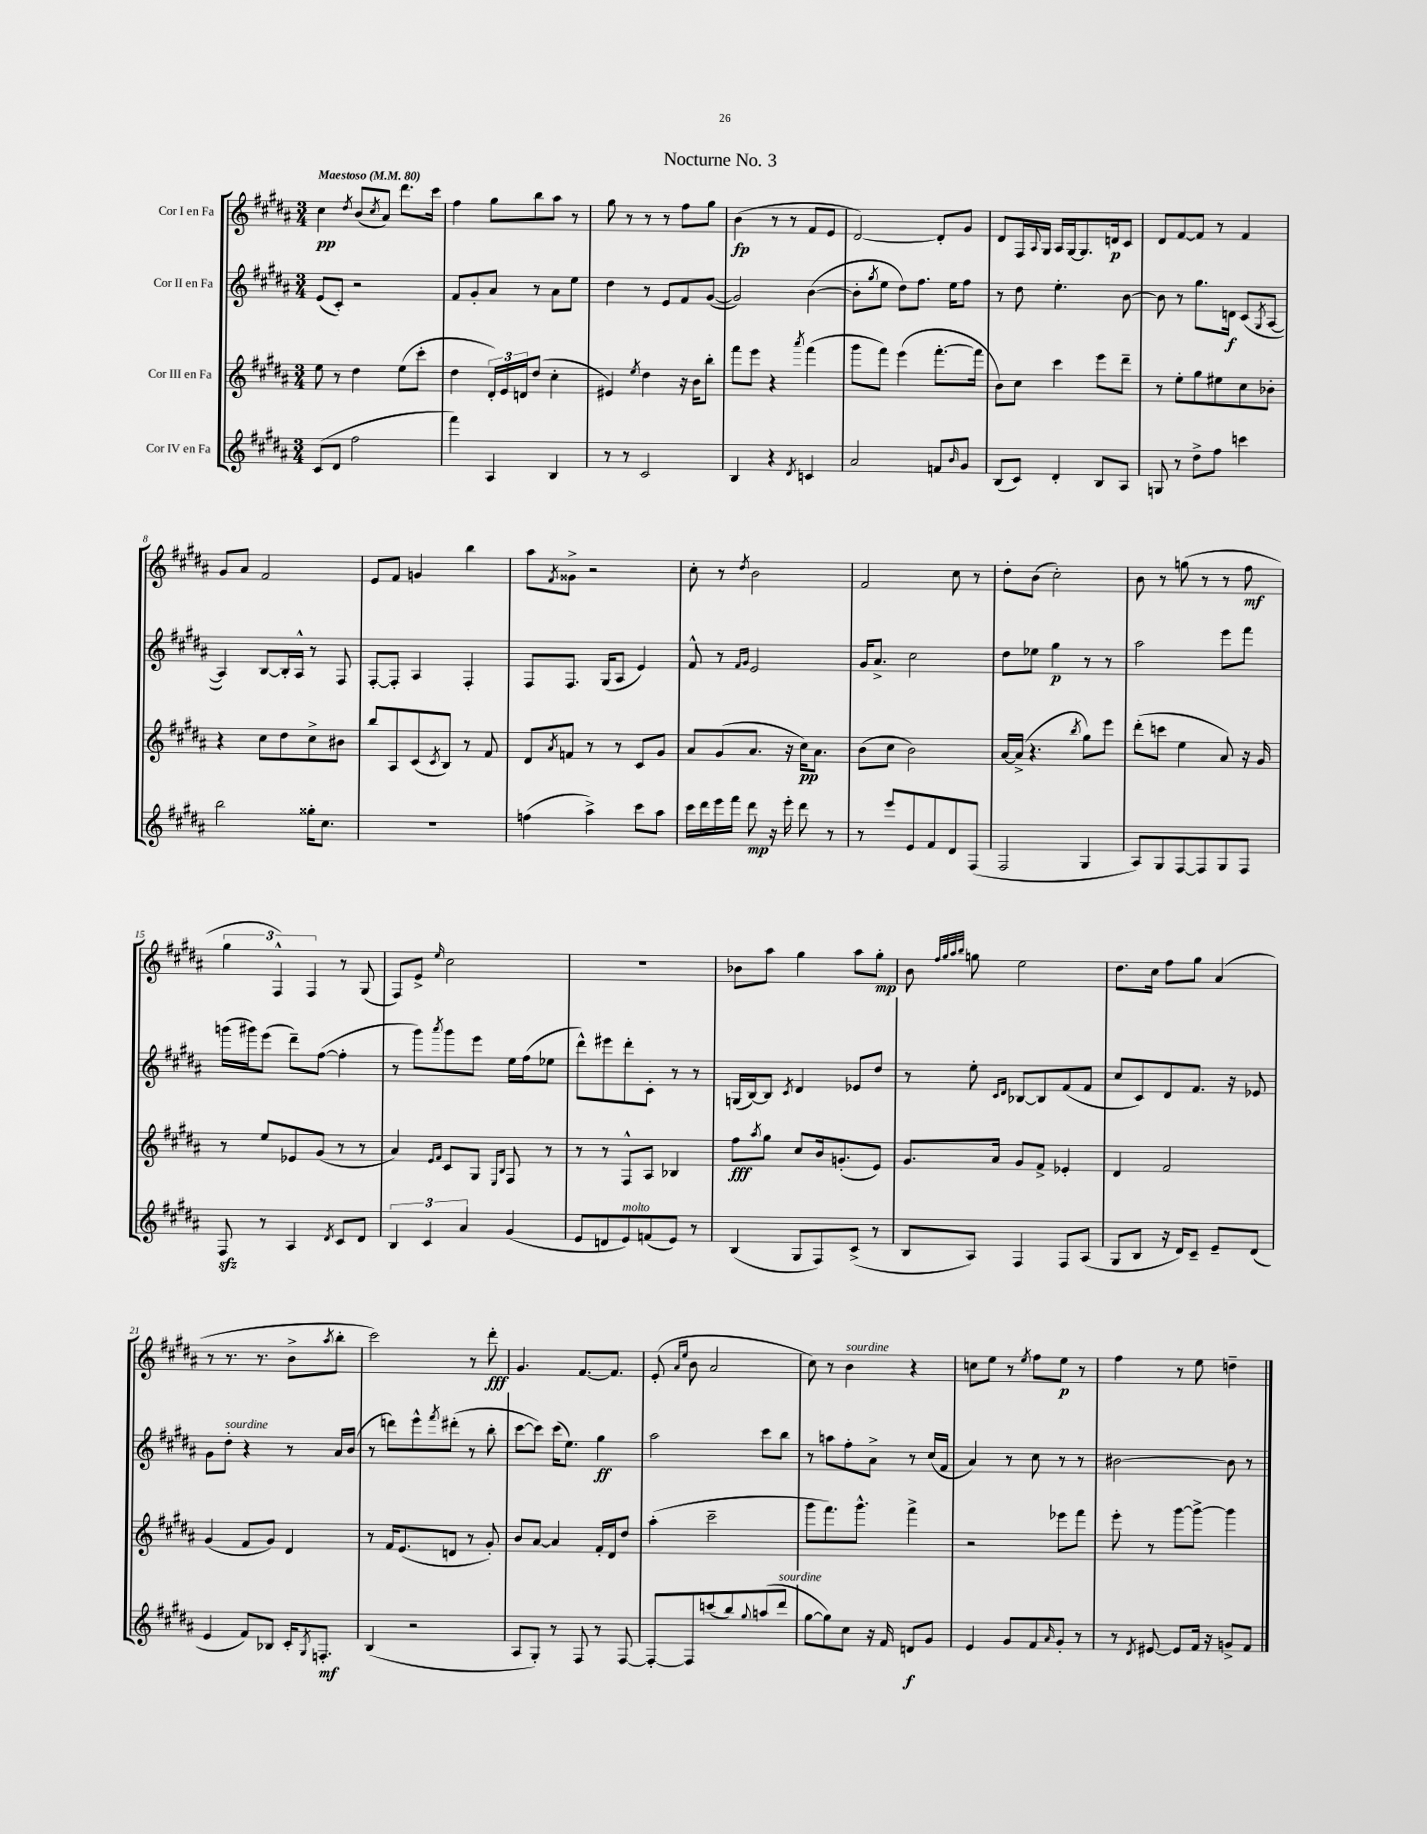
\header { title = "Nocturne No. 3" }
<<
\new StaffGroup <<
\new Staff = "s0" \with { instrumentName = "Cor I en Fa" } {
    \clef treble \key b \major \numericTimeSignature \time 3/4 \tempo "Maestoso" 4 = 80
    cis''4\pp \acciaccatura { dis''8 } b'8( \acciaccatura { cis''8 } ais'8) dis'''8. cis'''16 |
    fis''4 gis''8 b''8 ais''8 r8 |
    gis''8 r8 r8 r8 fis''8 gis''8 |
    b'4\fp( r8 r8 fis'8 e'8 |
    dis'2~) dis'8-. gis'8 |
    dis'8 fis16 \appoggiatura { ais8 } gis16 ais16 gis16~ gis8. d'16\p cis'8 |
    dis'8 fis'8~ fis'8 r8 fis'4 |
    gis'8 ais'8 fis'2 |
    e'8 fis'8 g'4 b''4 |
    ais''8 \acciaccatura { fis'8 } gisis'8-> r2 |
    cis''8-. r8 \acciaccatura { dis''8 } b'2 |
    fis'2 cis''8 r8 |
    dis''8-. b'8( cis''2-.) |
    b'8 r8 g''8( r8 r8 fis''8\mf |
    \tuplet 3/2 { gis''4 fis4-^) fis4 } r8 gis8( |
    fis8) e'8-> \grace { e''16 } cis''2 |
    R2. |
    bes'8 ais''8 gis''4 ais''8 gis''8-.\mp |
    b'8 \grace { fis''32 gis''32 ais''32 b''32 } g''8 e''2 |
    dis''8. cis''16 fis''8 gis''8 ais'4( |
    r8 r8. r8. b'8-> \acciaccatura { ais''8 } b''8-. |
    cis'''2) r8 dis'''8-.\fff |
    gis'4. fis'8.~ fis'8. |
    e'8-.( \grace { ais'16 e''16 } b'8 ais'2 |
    cis''8) r8 b'4^\markup { \italic "sourdine" } r4 |
    c''8 e''8 r8 \acciaccatura { e''8 } fis''8 e''8\p r8 |
    fis''4 r8 e''8 d''4-- \bar "|." |
}
\new Staff = "s1" \with { instrumentName = "Cor II en Fa" } {
    \clef treble \key b \major \numericTimeSignature \time 3/4
    e'8( cis'8-.) r2 |
    fis'8 gis'8-. ais'8 r8 ais'8 e''8 |
    dis''4 r8 e'8 fis'8 gis'8~( |
    gis'2) b'4~( |
    b'8-. \acciaccatura { gis''8 } e''8 dis''8) fis''8. e''16 fis''8 |
    r8 dis''8 e''4.-. b'8~ |
    b'8 r8 gis''8. d'16\f cis'8( \acciaccatura { gis8 } ais8~ |
    ais4) b8~ b16-. ais16-^ r8 fis8 |
    fis8~-. fis8-. ais4 fis4-. |
    fis8 fis8. gis16( ais8 e'4) |
    fis'8-^ r8 \grace { fis'16 gis'16 } e'2 |
    gis'16 ais'8.-> cis''2 |
    dis''8 ees''8 gis''4\p r8 r8 |
    ais''2 e'''8 fis'''8 |
    g'''16( gis'''16) e'''8( dis'''8--) fis''8~( fis''4-. |
    r8 gis'''8) \acciaccatura { ais'''8 } gis'''8 e'''8 e''16 fis''16( ees''8 |
    dis'''8-^) eis'''8 dis'''8-. cis'8-. r8 r8 |
    g16( b16~) b8 \acciaccatura { cis'8 } dis'4 ees'8 dis''8 |
    r8 e''8-. \grace { cis'16 dis'16 } bes8~ bes8 fis'8( fis'8 |
    cis''8 cis'8) dis'8 fis'8. r16 ees'8 |
    gis'8 dis''8-.^\markup { \italic "sourdine" } r4 r8 ais'16 b'16( |
    r8 d'''8) e'''8-^ \acciaccatura { fis'''8 } dis'''8-.( r8 b''8-. |
    cis'''8~ cis'''8) cis'''16( e''8.) gis''4\ff |
    ais''2 cis'''8 b''8 |
    r8 a''8 fis''8-. ais'8-> r8 cis''16( fis'16 |
    ais'4) r8 cis''8 r8 r8 |
    bis'2~ bis'8 r8 \bar "|." |
}
\new Staff = "s2" \with { instrumentName = "Cor III en Fa" } {
    \clef treble \key b \major \numericTimeSignature \time 3/4
    e''8 r8 dis''4 e''8( cis'''8-. |
    dis''4 \tuplet 3/2 { dis'16-.) e'16 d'16 } dis''8( cis''4-. |
    eis'4) \acciaccatura { e''8 } dis''4 r16 b'16 b''8-. |
    fis'''8 e'''8 r4 \acciaccatura { ais'''8 } fis'''4( |
    gis'''8 fis'''8) e'''4( fis'''8.~-. fis'''16 |
    b'8) cis''8 cis'''4 e'''8 dis'''8-- |
    r8 e''8-. gis''8 eis''8 cis''8 bes'8-. |
    r4 cis''8 dis''8 cis''8-> bis'8 |
    b''8 ais8 cis'8( \acciaccatura { cis'8 } b8) r8 fis'8 |
    dis'8 \acciaccatura { ais'8 } f'8 r8 r8 cis'8 gis'8 |
    ais'8 gis'8( ais'8. r16 cis''16\pp) ais'8. |
    b'8( cis''8 b'2) |
    ais'16~ ais'16->( r4. \acciaccatura { b''8 } gis''8) e'''8 |
    dis'''8-.( c'''8 e''4 ais'8) r16 gis'16 |
    r8 e''8 ees'8 gis'8( r8 r8 |
    ais'4) \grace { e'16 fis'16 } cis'8 gis8 \grace { e16 b16 } fis8 r8 |
    r8 r8 fis8-^ ais8 bes4 |
    fis''8\fff \acciaccatura { ais''8 } gis''8 cis''8 b'16 g'8.-.( e'8) |
    gis'8. ais'16 gis'8 fis'8-> ees'4-. |
    dis'4 fis'2 |
    gis'4( fis'8 gis'8) dis'4 |
    r8 fis'16 e'8.( d'8 r8 gis'8-.) |
    b'8 ais'8~ ais'4 fis'16-. dis'16 dis''8 |
    ais''4-.( cis'''2-- |
    gis'''8 fis'''8.) gis'''8.-^ fis'''4-> |
    r2 ees'''8 fis'''8 |
    e'''8-. r8 gis'''8~ gis'''8~-> gis'''4 \bar "|." |
}
\new Staff = "s3" \with { instrumentName = "Cor IV en Fa" } {
    \clef treble \key b \major \numericTimeSignature \time 3/4
    cis'8( dis'8 fis''2 |
    fis'''4) ais4 b4 |
    r8 r8 cis'2 |
    b4 r4 \acciaccatura { dis'8 } c'4 |
    ais'2 f'8 \grace { b'16 } gis'8 |
    b8( cis'8) dis'4-. b8 ais8 |
    g8 r8 dis''8-> fis''8 c'''4 |
    b''2 gisis''16-. cis''8. |
    R2. |
    f''4( ais''4->) cis'''8 ais''8 |
    cis'''16 dis'''16 e'''16 fis'''16 dis'''8\mp r16 e'''16-. dis'''8 r8 |
    r8 e'''8 e'8 fis'8 dis'8 fis8( |
    fis2 gis4 |
    ais8) gis8 fis8~ fis8 gis8 fis8 |
    fis8\sfz r8 ais4 \acciaccatura { dis'8 } cis'8 dis'8 |
    \tuplet 3/2 { b4 cis'4 ais'4 } gis'4( |
    e'8 d'8 e'8^\markup { \italic "molto" }) f'8( e'8) r8 |
    b4( gis8 fis8) cis'8->( r8 |
    b8 ais8) fis4 fis8 ais8( |
    gis8 b8 r16 dis'16) cis'8-- e'8-- dis'8( |
    e'4 fis'8) bes8 cis'16-. \acciaccatura { gis8 } f8.-.\mf |
    b4( r2 |
    ais8 gis8-.) r8 fis8 r8 fis8~ |
    fis8~-. fis8 c'''8( b''8) \appoggiatura { gis''8 } a''8( dis'''8^\markup { \italic "sourdine" } |
    gis''8~ gis''8) cis''8 r16 fis'16 d'8\f gis'8 |
    e'4 gis'8 fis'8 \grace { ais'16 } gis'8-. r8 |
    r8 \acciaccatura { dis'8 } eis'8~ eis'8 fis'16 r16 g'8-> fis'8 \bar "|." |
}
>>
>>
